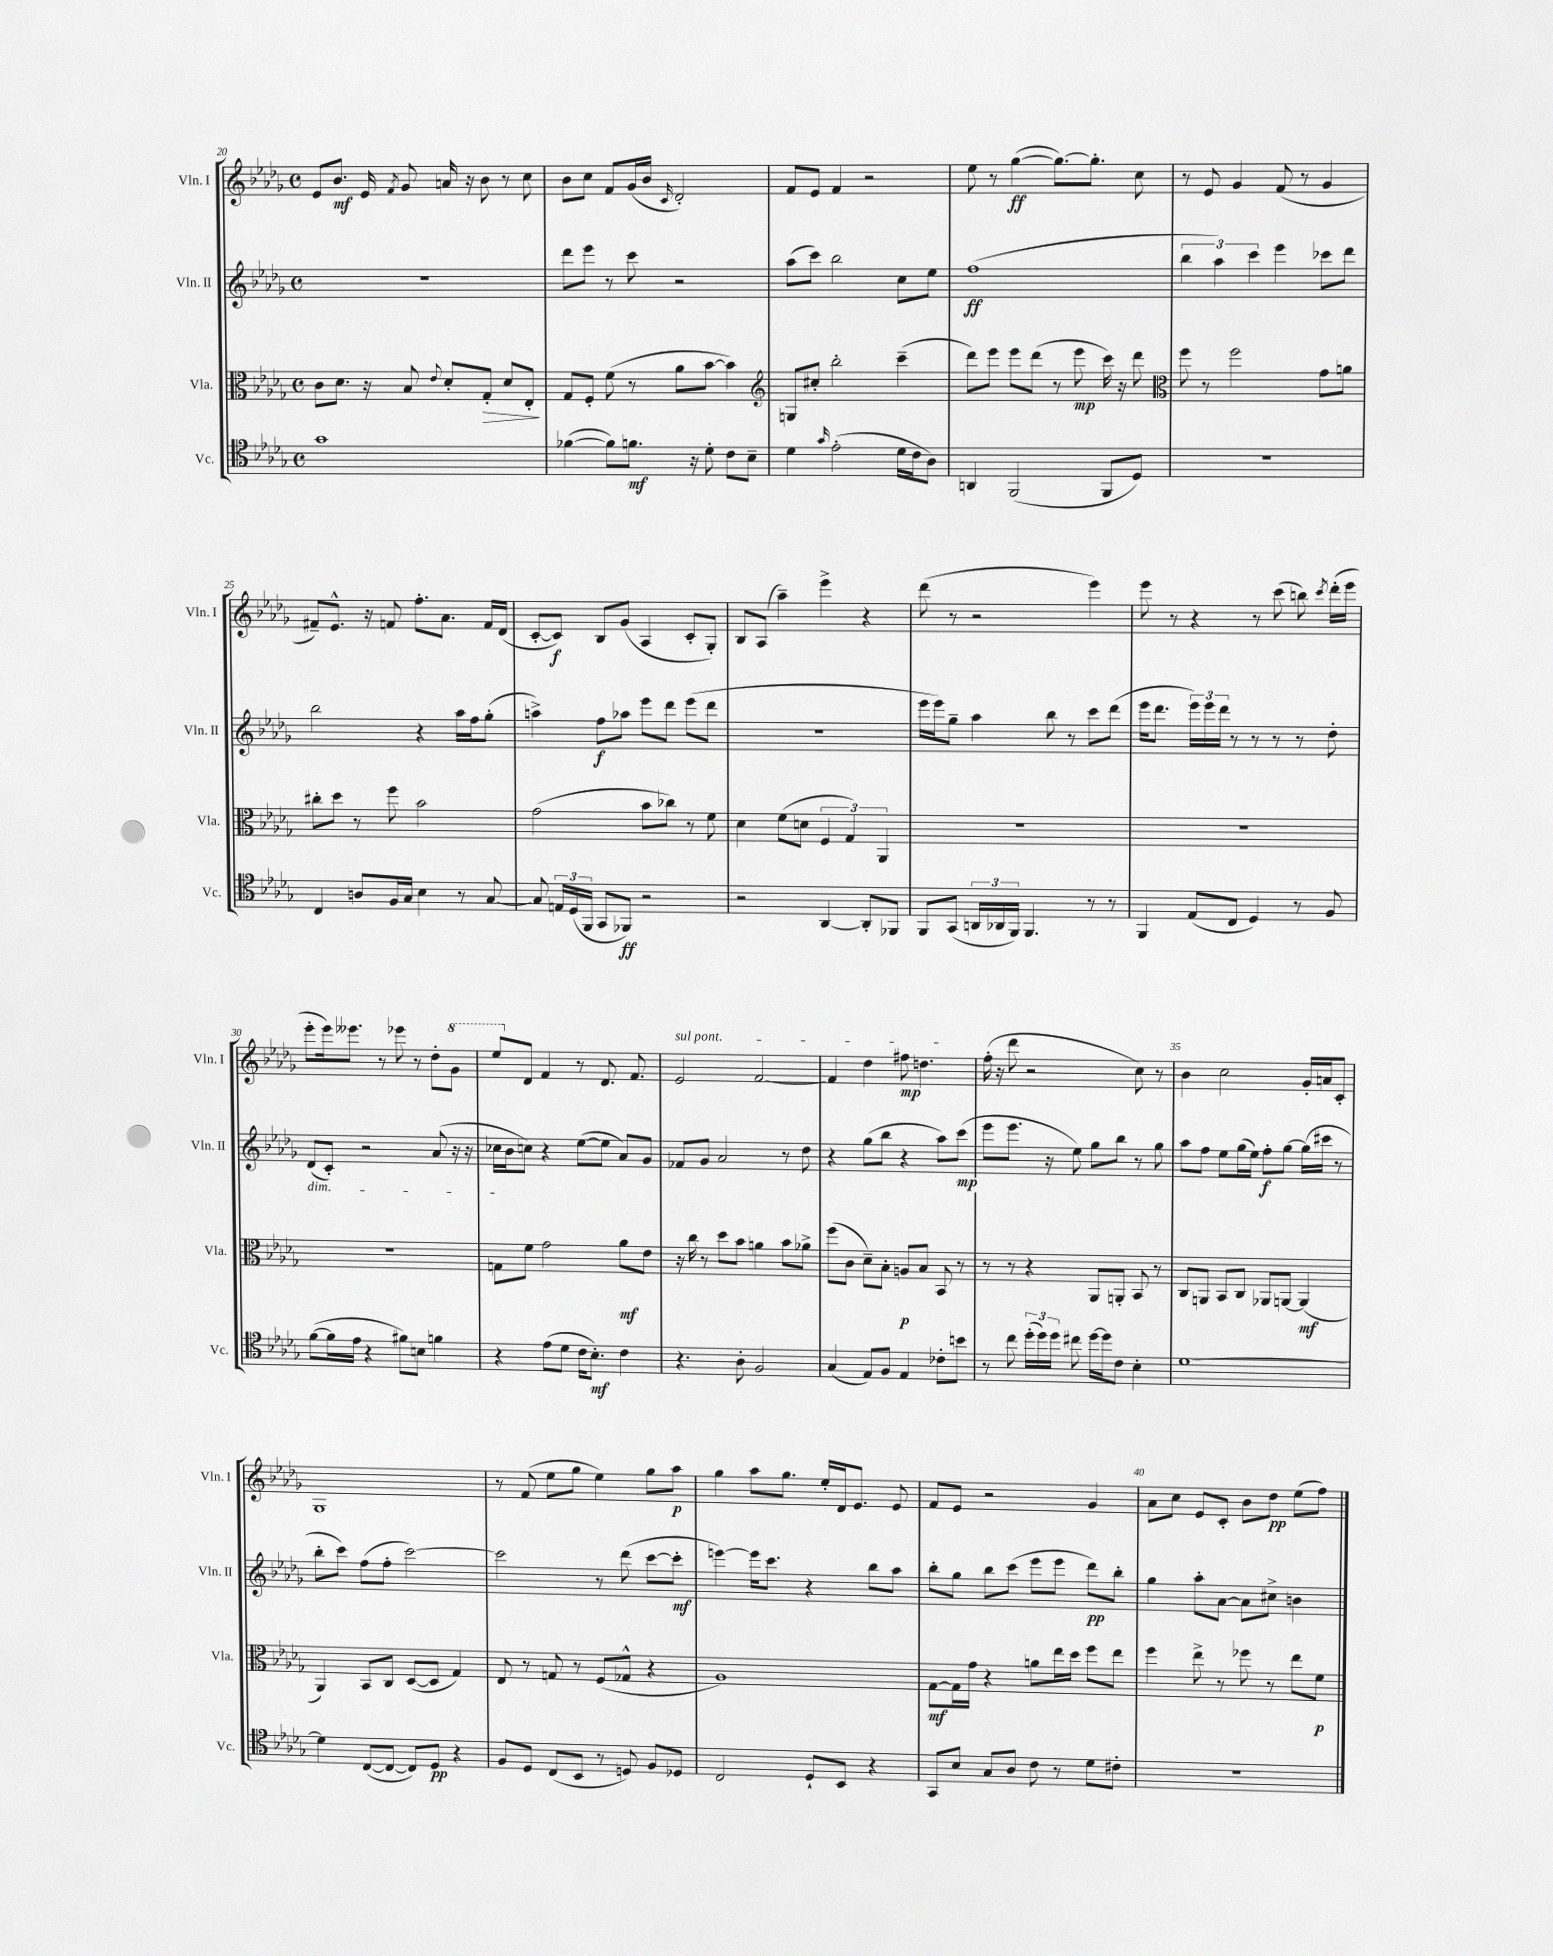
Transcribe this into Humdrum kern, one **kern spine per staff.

**kern	**dynam	**kern	**dynam	**kern	**dynam	**kern	**dynam
*part4	*part4	*part3	*part3	*part2	*part2	*part1	*part1
*staff4	*staff4	*staff3	*staff3	*staff2	*staff2	*staff1	*staff1
*I"Vc.	*	*I"Vla.	*	*I"Vln. II	*	*I"Vln. I	*
*I'Vc.	*	*I'Vla.	*	*I'Vln. II	*	*I'Vln. I	*
*clefC4	*	*clefC3	*	*clefG2	*	*clefG2	*
*k[b-e-a-d-g-]	*	*k[b-e-a-d-g-]	*	*k[b-e-a-d-g-]	*	*k[b-e-a-d-g-]	*
*M4/4	*	*M4/4	*	*M4/4	*	*M4/4	*
*met(c)	*	*met(c)	*	*met(c)	*	*met(c)	*
=20	=20	=20	=20	=20	=20	=20	=20
1g-	.	8c\L	.	1r	.	8e-/L	.
.	.	8.d-\J	.	.	.	8.b-/J	mf
.	.	16r	.	.	.	16e-/	.
.	.	.	.	.	.	8qf/	.
.	.	8B-/	.	.	.	8g-/	.
.	.	8qqe-/	.	.	.	.	.
.	.	8d-'/L	.	.	.	16an/	.
.	.	.	.	.	.	16r	.
!	!	!	!LO:HP:b	!	!	!	!
.	.	8G-'/J	>	.	.	8b-\	.
.	.	8d-/L	.	.	.	8r	.
.	.	8E-'/J	.	.	.	8cc\	.
.	.	.	]	.	.	.	.
=21	=21	=21	=21	=21	=21	=21	=21
([4f-X\	.	8G-/L	.	8ddd-\L	.	8b-\L	.
.	.	8F'/J	.	8eee-\J	.	8cc\J	.
8f-\L])	.	(8f\	.	8r	.	8f/L	.
8.fn\J	mf	8r	.	8ccc\	.	(16g-/L	.
.	.	.	.	.	.	16b-/JJ	.
.	.	.	.	.	.	16qqc/	.
.	.	8a-\L	.	2r	.	2d-'/)	.
16r	.	.	.	.	.	.	.
8d-'\	.	[8b-\J	.	.	.	.	.
8c\L	.	4b-\])	.	.	.	.	.
8B-~\J	.	.	.	.	.	.	.
=22	=22	=22	=22	=22	=22	=22	=22
*	*	*clefG2	*	*	*	*	*
4d-\	.	8Gn/L	.	(8aa-\L	.	8f/L	.
.	.	8cc#X'/J	.	8ccc\J)	.	8e-/J	.
16qqg-/	.	.	.	.	.	.	.
(2e-'\	.	2bb-'\	.	2bb-\	.	4f/	.
.	.	.	.	.	.	2r	.
16d-\LL	.	(4ccc~\	.	8cc\L	.	.	.
16c\J	.	.	.	.	.	.	.
8A-\J)	.	.	.	8ee-\J	.	.	.
=23	=23	=23	=23	=23	=23	=23	=23
4AAn/	.	8ddd-\L)	.	(1ff	ff	8ee-\	.
.	.	8eee-\J	.	.	.	8r	.
(2FF/	.	8eee-\L	.	.	.	([4gg-\	ff
.	.	(8ddd-\J	.	.	.	.	.
.	.	8r	.	.	.	8.gg-\L_)	.
.	.	8eee-\	mp	.	.	.	.
.	.	.	.	.	.	8.gg-'\J]	.
8FF/L	.	16ccc\)	.	.	.	.	.
.	.	16r	.	.	.	.	.
8D-/J)	.	8ddd-\	.	.	.	8cc\	.
=24	=24	=24	=24	=24	=24	=24	=24
*	*	*clefC3	*	*	*	*	*
1r	.	8ff\	.	6bb-\	.	8r	.
.	.	8r	.	.	.	8e-/	.
.	.	.	.	6aa-\)	.	.	.
.	.	2ff\	.	.	.	4g-/	.
.	.	.	.	6ccc\	.	.	.
.	.	.	.	4eee-\	.	(8f/	.
.	.	.	.	.	.	8r	.
.	.	8g-\L	.	8ccc-X\L	.	4g-/	.
.	.	8an\J	.	8ddd-\J	.	.	.
!!LO:LB:g=z
=25	=25	=25	=25	=25	=25	=25	=25
4C/	.	8cc#X'\L	.	2bb-\	.	8f#X~/L)	.
.	.	8dd-\J	.	.	.	8.e-^^/J	.
8An/L	.	8r	.	.	.	.	.
.	.	.	.	.	.	16r	.
16F/L	.	8ff\	.	.	.	8fn/	.
16G-/JJ	.	.	.	.	.	.	.
4B-\	.	2b-\	.	4r	.	8.ff'\L	.
.	.	.	.	.	.	8.a-\J	.
8r	.	.	.	16aa-\LL	.	.	.
.	.	.	.	16ff\J	.	.	.
[8G-/	.	.	.	(8gg-'\J	.	16f/LL	.
.	.	.	.	.	.	(16d-/JJ	.
=26	=26	=26	=26	=26	=26	=26	=26
8G-/]	.	(2g-\	.	4aan^\)	.	[8c'/L	.
24En/LL	.	.	.	.	.	8c/J])	f
(24D-/	.	.	.	.	.	.	.
24FF/JJ	.	.	.	.	.	.	.
8GG-/L	.	.	.	8ff\L	f	8B-/L	.
8FF-X/J)	ff	.	.	8aa-X\J	.	(8g-/J	.
2r	.	8b-\L	.	8eee-\L	.	4A-/	.
.	.	8cc-X\J)	.	8ddd-\J	.	.	.
.	.	8r	.	(8eee-\L	.	8c'/L	.
.	.	8f\	.	8ddd-\J	.	8G-'/J)	.
=27	=27	=27	=27	=27	=27	=27	=27
2r	.	4d-\	.	1r	.	8B-/L	.
.	.	.	.	.	.	(8A-/J	.
.	.	(8f\L	.	.	.	4aa-~\)	.
.	.	8dn\J	.	.	.	.	.
[4AA-/	.	6F/	.	.	.	4eee-^\	.
.	.	6G-/)	.	.	.	.	.
8AA-'/L]	.	.	.	.	.	4r	.
.	.	6AA-/	.	.	.	.	.
8FF-X/J	.	.	.	.	.	.	.
=28	=28	=28	=28	=28	=28	=28	=28
8FF/L	.	1r	.	16eee-\LL	.	(8ddd-\	.
.	.	.	.	16eee-\J)	.	.	.
(8GG-/J	.	.	.	8gg-~\J	.	8r	.
24AAn/LL	.	.	.	4aa-\	.	2r	.
24AA-X/	.	.	.	.	.	.	.
24FF/JJ)	.	.	.	.	.	.	.
4.FF/	.	.	.	.	.	.	.
.	.	.	.	8bb-\	.	.	.
.	.	.	.	8r	.	.	.
8r	.	.	.	8ccc\L	.	4eee-\)	.
8r	.	.	.	(8ddd-\J	.	.	.
=29	=29	=29	=29	=29	=29	=29	=29
4FF/	.	1r	.	16eee-\KL	.	8eee-\	.
.	.	.	.	8.ddd-\J	.	.	.
.	.	.	.	.	.	8r	.
(8E-/L	.	.	.	24eee-\LL)	.	4r	.
.	.	.	.	24eee-\	.	.	.
.	.	.	.	24ddd-\JJ	.	.	.
8C/J	.	.	.	8r	.	.	.
4D-/)	.	.	.	8r	.	8r	.
.	.	.	.	8r	.	(8ccc\	.
8r	.	.	.	8r	.	8bbn\)	.
.	.	.	.	.	.	8qccc/	.
8F/	.	.	.	8dd-'\	.	(16ddd-'\LL	.
.	.	.	.	.	.	16eee-\JJ	.
!!LO:LB:g=z
=30	=30	=30	=30	=30	=30	=30	=30
!	!	!	!	!LO:TX:b:i:t=dim.	!	!	!
([8f\L	.	1r	.	(8d-/L	.	8eee-'\L	.
16f\L]	.	.	.	8c'/J)	.	16eee-\k)	.
16e-\JJ	.	.	.	.	.	8.eee--X\J	.
4r	.	.	.	2r	.	.	.
.	.	.	.	.	.	8r	.
8f#X\L)	.	.	.	.	.	8eee-X\	.
8Bn\J	.	.	.	.	.	8r	.
4fn\	.	.	.	(8a-/	.	8dd-'\L	.
*	*	*	*	*	*	*8va	*
.	.	.	.	16r	.	8gg-\J	.
.	.	.	.	16r	.	.	.
=31	=31	=31	=31	=31	=31	=31	=31
4r	.	8Gn\L	.	16cc-X\LL	.	8eee-/L	.
.	.	.	.	16b-\J	.	.	.
*	*	*	*	*	*	*X8va	*
.	.	8f\J	.	8ccn\J)	.	8d-/J	.
(8e-\L	.	2g-\	.	4r	.	4f/	.
8d-\J	.	.	.	.	.	.	.
16c\KL	.	.	.	([8ee-\L	.	8r	.
8.B-'\J)	mf	.	.	.	.	.	.
.	.	.	.	8ee-\J]	.	8.d-/	.
4c\	.	8a-\L	mf	8a-/L)	.	.	.
.	.	.	.	.	.	8.f/	.
.	.	8e-\J	.	8g-/J	.	.	.
=32	=32	=32	=32	=32	=32	=32	=32
!	!	!	!	!	!	!LO:TX:a:i:t=sul pont.	!
4.r	.	16r	.	8f-X/L	.	2e-/	.
.	.	16cc\	.	.	.	.	.
.	.	8r	.	8g-/J	.	.	.
.	.	8dd-\L	.	2a-/	.	.	.
8A-'\	.	8b-\J	.	.	.	.	.
2F/	.	4an\	.	.	.	[2f/	.
.	.	8b-\L	.	8r	.	.	.
.	.	8a-X^\J	.	8dd-\	.	.	.
=33	=33	=33	=33	=33	=33	=33	=33
(4G-/	.	(8ff\L	.	4r	.	4f/]	.
.	.	8c\J	.	.	.	.	.
8E-/L)	.	8d-~\L)	.	(8gg-\L	.	4dd-\	.
8F/J	.	8B-'\J	.	8bb-\J	.	.	.
4E-/	.	8An/L	p	4r	.	8ff#X\	mp
.	.	8B-/J	.	.	.	4.ddn\	.
8c-X'\L	.	8BB-/	.	8aa-\L)	.	.	.
8bn\J	.	8r	.	(8ccc\J	mp	.	.
=34	=34	=34	=34	=34	=34	=34	=34
8r	.	8r	.	8eee-\L	.	(16ff'\	.
.	.	.	.	.	.	16r	.
8cc\	.	8r	.	8.eee-\J	.	8ddd-\	.
(24dd-'\LL	.	4r	.	.	.	2r	.
24dd-\)	.	.	.	.	.	.	.
.	.	.	.	16r	.	.	.
24dd-\JJ	.	.	.	.	.	.	.
8cc#X\	.	.	.	8ee-\)	.	.	.
[16dd-\LL	.	8AA-/L	.	8gg-\L	.	.	.
16dd-\J]	.	.	.	.	.	.	.
8c\J	.	8AAn'/J	.	8bb-\J	.	.	.
4B-'\	.	8BB-/	.	8r	.	8cc\)	.
.	.	8r	.	8gg-\	.	8r	.
=35	=35	=35	=35	=35	=35	=35	=35
[1d-	.	8C/L	.	8aa-\L	.	4b-\	.
.	.	8AAn/J	.	8ff\J	.	.	.
.	.	8BB-/L	.	8ee-\L	.	2cc\	.
.	.	8C/J	.	(16gg-\L	.	.	.
.	.	.	.	16ee-\JJ)	.	.	.
.	.	8AA-X/L	.	8ff'\L	f	.	.
.	.	[8AAn/J	.	[8gg-\J	.	.	.
.	.	(4AA/]	mf	(16gg-\LL]	.	16g-'/LL	.
.	.	.	.	16ccc#X\JJ	.	16an/J	.
.	.	.	.	8r	.	8c'/J	.
!!LO:LB:g=z
=36	=36	=36	=36	=36	=36	=36	=36
4d-\]	.	4AA-/)	.	8bb-'\L	.	1G-	.
.	.	.	.	8ccc\J)	.	.	.
([8C/L	.	8BB-/L	.	(8ff\L	.	.	.
8C/J_	.	8C/J	.	8ff'\J	.	.	.
8C/L])	.	([8D-/L	.	[2ccc\)	.	.	.
8D-/J	pp	8D-/J]	.	.	.	.	.
4r	.	4G-/)	.	.	.	.	.
=37	=37	=37	=37	=37	=37	=37	=37
8F/L	.	8E-/	.	2ccc\]	.	8r	.
8D-/J	.	8r	.	.	.	(8f/	.
(8C/L	.	8Gn/	.	.	.	8ee-\L	.
8BB-/J	.	8r	.	.	.	8gg-\J	.
8r	.	(8F/L	.	8r	.	4ee-\)	.
8Dn/)	.	8G-X^^/J	.	(8ddd-\	.	.	.
8F/L	.	4r	.	[8ccc\L	.	8gg-\L	.
8D-X/J	.	.	.	8ccc'\J]	mf	8aa-\J	p
=38	=38	=38	=38	=38	=38	=38	=38
2C/	.	1A-)	.	[4eeen\)	.	4gg-\	.
.	.	.	.	16eee\KL]	.	8aa-\L	.
.	.	.	.	8.ccc\J	.	.	.
.	.	.	.	.	.	8.gg-\J	.
8D-`/L	.	.	.	4r	.	.	.
.	.	.	.	.	.	16ee-'/LL	.
8BB-/J	.	.	.	.	.	16d-/J	.
.	.	.	.	.	.	8.e-/J	.
4r	.	.	.	8bb-\L	.	.	.
.	.	.	.	8aa-\J	.	8e-/	.
=39	=39	=39	=39	=39	=39	=39	=39
8GG-/L	.	[8G-\L	mf	8bb-'\L	.	8f/L	.
8B-/J	.	16G-\L]	.	8gg-\J	.	8e-/J	.
.	.	16g-\JJ	.	.	.	.	.
8G-/L	.	4r	.	8bb-\L	.	2r	.
8A-/J	.	.	.	(8ccc\J	.	.	.
8c\	.	8an\L	.	8eee-\L	.	.	.
8r	.	16ee-\L	.	8eee-\J	.	.	.
.	.	16dd-\JJ	.	.	.	.	.
8d-\L	.	8ff\L	.	8ddd-\L)	pp	4g-/	.
8c#X'\J	.	8ee-\J	.	8bb-'\J	.	.	.
=40	=40	=40	=40	=40	=40	=40	=40
1r	.	4ff\	.	4gg-\	.	8a-\L	.
.	.	.	.	.	.	8cc\J	.
.	.	8ee-^\	.	8aa-'\L	.	8e-/L	.
.	.	8r	.	[8a-\J	.	8c'/J	.
.	.	8ff-X\	.	8a-\L]	.	8b-\L	.
.	.	8r	.	8cc#X^\J	.	8dd-\J	pp
.	.	8ee-\L	.	4bn\	.	(8ee-\L	.
.	.	8f\J	p	.	.	8ff\J)	.
==	==	==	==	==	==	==	==
*-	*-	*-	*-	*-	*-	*-	*-
